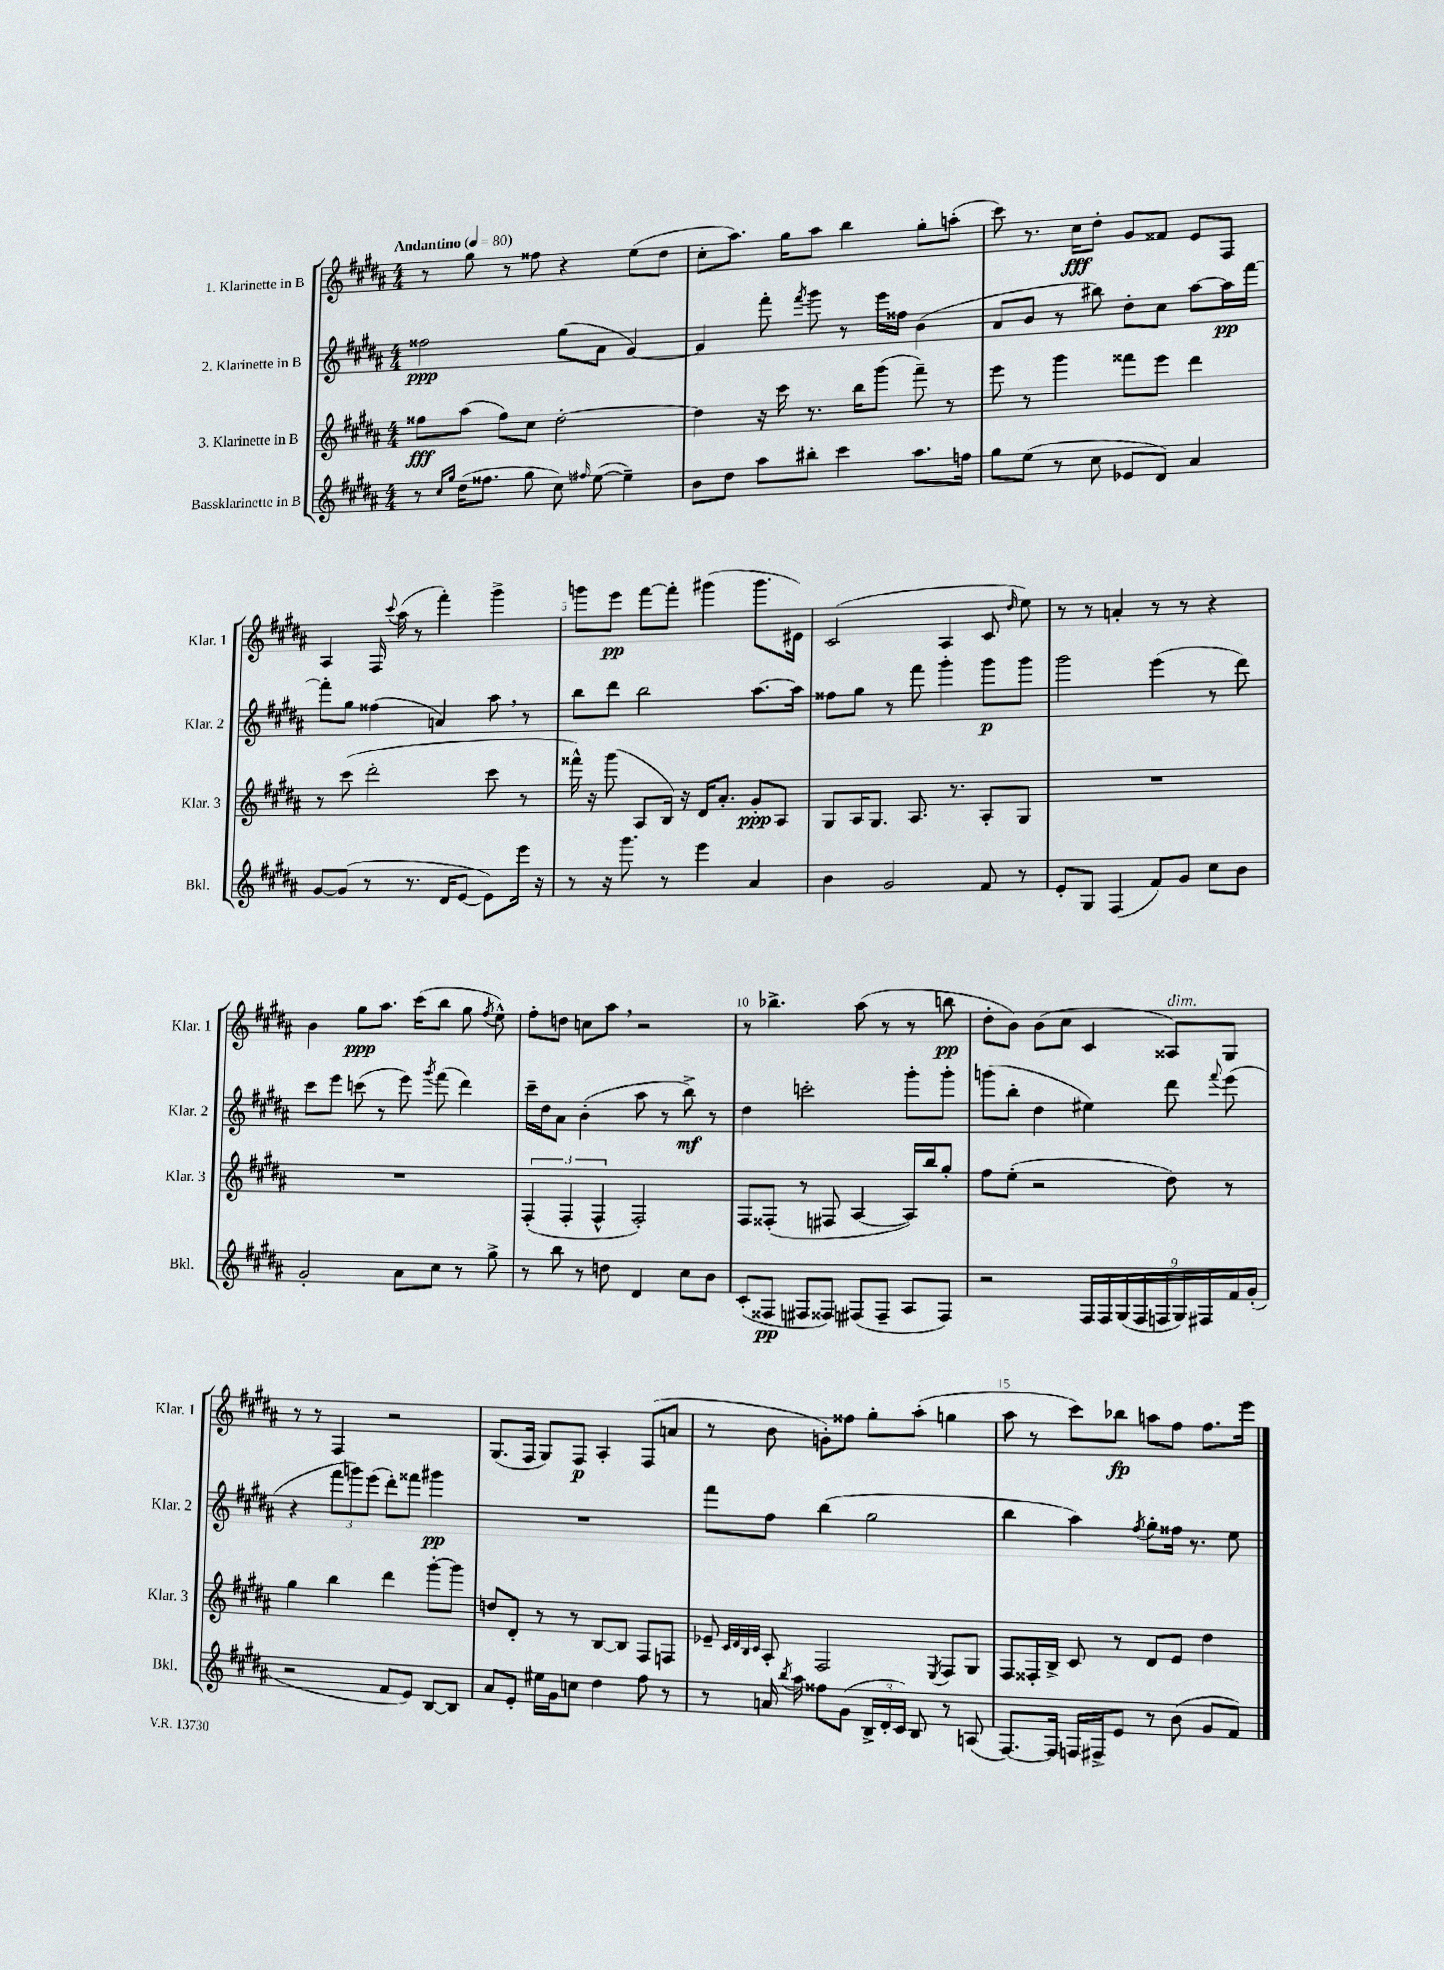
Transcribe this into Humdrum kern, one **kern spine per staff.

**kern	**kern	**kern	**kern
*staff4	*staff3	*staff2	*staff1
*clefG2	*clefG2	*clefG2	*clefG2
*k[f#c#g#d#a#]	*k[f#c#g#d#a#]	*k[f#c#g#d#a#]	*k[f#c#g#d#a#]
*M4/4	*M4/4	*M4/4	*M4/4
*MM80	*MM80	*MM80	*MM80
8r	8ff##\L	2ff##\	8r
16qqcc#/LL	.	.	.
16qqgg#/JJ	.	.	.
(16dd#\LK	(8aa#\J	.	8gg#\
8.ff##\J	.	.	.
.	8ff##\L)	.	8r
8gg#\	8cc#\J	.	8ff##\
8cc#\)	[2dd#'\	(8gg#\L	4r
16qqff#/	.	.	.
([8ee\	.	8a#\J	.
4ee~\])	.	[4g#/)	(8ee\L
.	.	.	8dd#\J
=	=	=	=
8b\L	4dd#\]	4g#/]	8cc#'\L
8dd#\J	.	.	8.aa#\J)
8aa#\L	16r	8fff#'\	.
.	16ccc#\	.	16gg#\LK
.	.	8qfff#/	.
8bb#'\J	8.r	8ggg#\	8aa#\J
4ccc#\	.	8r	4bb\
.	16bb\LK	.	.
.	(8ggg#\J	16eee\LL	.
.	.	16ff##\JJ	.
8.aa#\L	8fff#~\)	(4b\	8gg#'\L
.	8r	.	(8aa'\J
16ff\Jk	.	.	.
=	=	=	=
8gg#\L	8eee\	8a#/L	8ccc#\)
(8ee\J	8r	8b/J	8.r
8r	4ggg#\	8r	.
.	.	.	16cc#\LK
8cc#\	.	8bb#\)	8dd#'\J
8e-/L	8fff##\L	8dd#'\L	8g#/L
8d#/J)	8eee\J	8cc#\J	8f##/J
4a#/	4ddd#\	[8aa#\L	8e/L
.	.	16aa#\]L	8F#/J
.	.	[16fff#\JJ	.
=	=	=	=
[8g#/L	8r	8fff#'\]L	4A#/
(8g#/]J	(8ccc#\	8gg#\J	.
8r	2ddd#'\	(4ff##\	16F#/
.	.	.	8qqccc#/
.	.	.	(16aa#\
8.r	.	.	8r
.	.	4a/)	4fff#'\)
16d#/LK	.	.	.
[8e/J	.	.	.
8e\]L)	8ccc#\	8aa#\	4ggg#^\
16eee\Jk	8r	8r	.
16r	.	.	.
=	=	=	=
8r	16fff##^^\)	8bb\L	8ggg\L
.	16r	.	.
16r	(8ggg#\	8ddd#\J	8eee\J
8.ggg#\	.	.	.
.	8A#/L	2bb\	[8fff#\L
8r	16B/Jk)	.	8fff#'\]J
.	16r	.	.
4eee\	16d#/LK	.	(4ggg#\
.	8.a#'/J	.	.
4a#/	8g#'/L	[8.aa#\L	8.ggg#\L
.	8A#/J	.	.
.	.	16aa#\]Jk	16e#\Jk)
=	=	=	=
4b\	8G#/L	8ff##\L	(2c#/
.	16A#/K	8gg#\J	.
.	8.G#/J	.	.
2g#/	.	8r	.
.	8.A#/	8fff#\	.
.	.	4ggg#'\	4A#/
.	8.r	.	.
8f#/	8A#'/L	8ggg#\L	8c#/
.	.	.	16qqdd#/
8r	8G#/J	8ggg#\J	8ee\)
=	=	=	=
8e'/L	1r	2ggg#\	8r
8G#/J	.	.	8r
(4F#/	.	.	4a'/
8f#/L)	.	(4eee\	8r
8g#/J	.	.	8r
8cc#\L	.	8r	4r
8b\J	.	8ddd#\)	.
=	=	=	=
2g#'/	1r	8ccc#\L	4b\
.	.	8eee\J	.
.	.	(8ccc\	8gg#\L
.	.	8r	8.aa#\J
8a#\L	.	8eee\)	.
.	.	.	(16ccc#\LK
.	.	8qggg#/	.
8cc#\J	.	(8fff#\	8bb\J
8r	.	4ddd#\)	8gg#\
.	.	.	8qff#/
8gg#^\	.	.	8ee^^\)
=	=	=	=
8r	(6F#'/	16ccc#~\LL	8ff#'\L
.	.	16dd#\J	.
8bb\	.	8a#\J	8dd\J
.	6F#'/	.	.
8r	.	(4b'\	8cc\L
.	6F#^^/	.	.
8dd\	.	.	8aa#\J
4d#/	2F#'/)	8aa#\	2r
.	.	8r	.
8cc#\L	.	8bb^\)	.
8b\J	.	8r	.
=	=	=	=
(8c#'/L	8F#/L	4dd#\	8r
8F##/J	(8F##'/J	.	4.bb-^\
8F#/L	8r	2ccc'\	.
8F##/J)	8F#/	.	.
(8F#/L	[4A#/	.	(8aa#\
8F#~/J	.	.	8r
8A#/L	16A#/]LL)	8ggg#'\L	8r
.	16bb/J	.	.
8F#/J)	8gg#'/J	8ggg#'\J	8bb\
=	=	=	=
2r	8ff#\L	(8ggg\L	8dd#'\L
.	(8ee'\J	8bb'\J	8b\J)
.	2r	4dd#\	(8b\L
.	.	.	8cc#\J
18F#/LL	.	4ee#\)	4c#/
18F#/	.	.	.
(18G#/	.	.	.
18F#/	.	.	.
18F/	.	.	.
.	8dd#\)	8ddd#\	8A##/L)
18G#/)	.	.	.
18F#/	.	.	.
.	.	8qqfff#/	.
.	8r	(8eee\	8G#/J
18f#/	.	.	.
(18g#'/JJ	.	.	.
=	=	=	=
2r	4gg#\	4r	8r
.	.	.	8r
.	4bb\	12fff#\L	4F#/
.	.	12ggg\)	.
.	.	(12eee\J	.
8f#/L	4ddd#\	8ddd#'\L)	2r
8e/J)	.	8fff##\J	.
[8B/L	[8ggg#'\L	4ggg#\	.
8B/]J	8ggg#\]J	.	.
=	=	=	=
8a#/L	8dd/L	1r	(8.G#/L
8e'/J	8d#'/J	.	.
.	.	.	16F#/Jk
16ee#\LL	8r	.	8G#/L)
16g#\J	.	.	.
8cc\J	8r	.	8F#/J
4dd#\	[8B/L	.	4A#'/
.	8B/]J	.	.
8ff#\	8F#/L	.	(8F#/L
8r	8F/J	.	8a/J
=	=	=	=
8r	8e-~/	8fff#\L	8r
.	32qqc#/LLL	.	.
.	32qqd#/	.	.
.	32qqB/	.	.
.	32qqc#/JJJ	.	.
16a/	8A#'/	8ff#\J	8b\
8qbb/	.	.	.
16aa#\	.	.	.
8ff##\L	2F#/	(4bb\	8g'\L)
(8g#\J	.	.	8ff##\J
24B^/LL	.	2gg#\	8gg#'\L
24d#'/	.	.	.
24c#/JJ)	.	.	.
8B/	.	.	(8aa#'\J
.	8qE/	.	.
8r	8F#/L	.	4gg\
(8A/	8G#/J	.	.
=	=	=	=
[8.F#/L)	8F#/L	4bb\	8aa#\
.	16F##'/L	.	8r
16F#/]Jk	16B^/JJ	.	.
16F/LL	8c#/	4aa#\)	8ccc#\L)
16F#^/J	.	.	.
8e/J	8r	.	8bb-\J
.	.	8qff#/	.
8r	8d#/L	8gg#'\L	8aa\L
(8b\	8e/J	16ff##\Jk	8ff#\J
.	.	8.r	.
8g#/L	4dd#\	.	8.ff#\L
8f#/J)	.	8ee\	.
.	.	.	16eee\Jk
==	==	==	==
*-	*-	*-	*-
